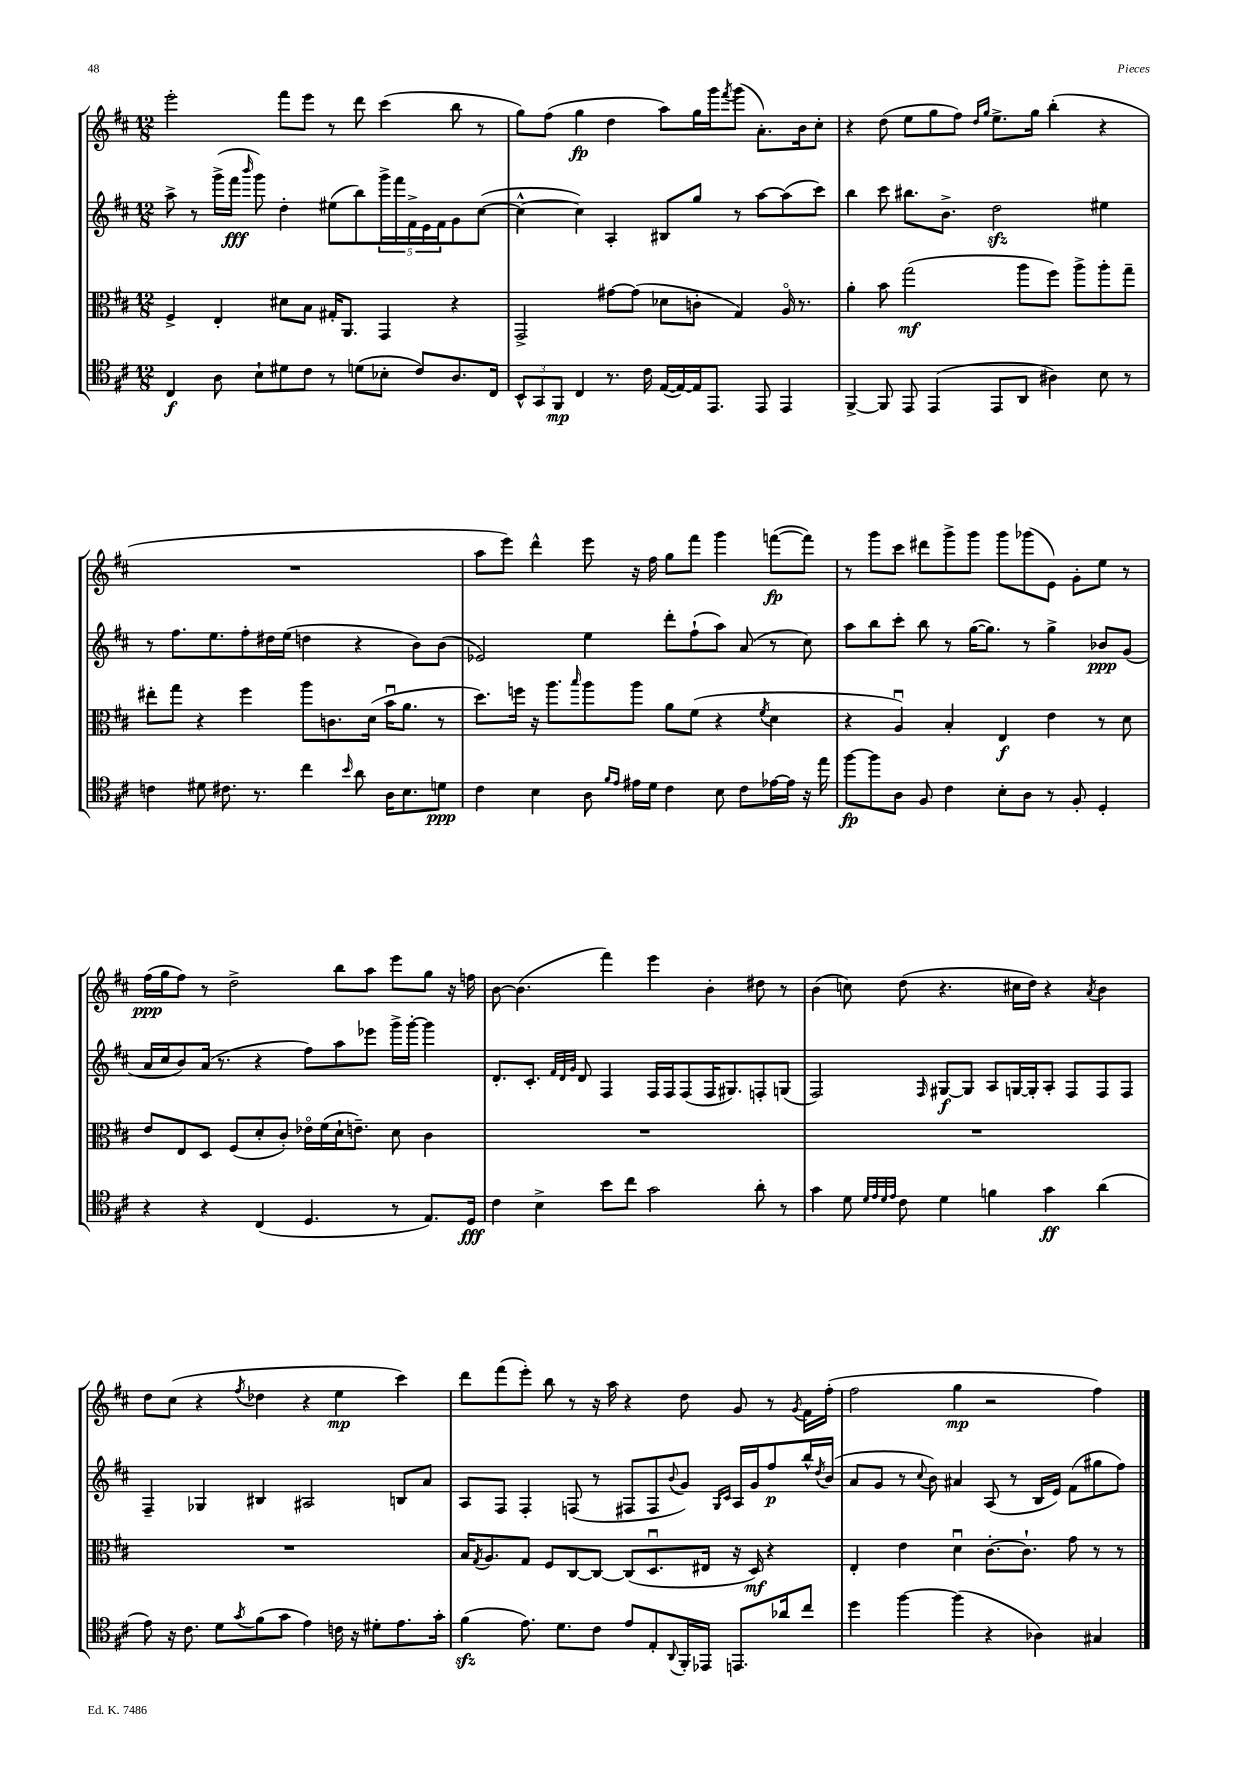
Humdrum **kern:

**kern	**kern	**kern	**kern
*staff4	*staff3	*staff2	*staff1
*clefC4	*clefC3	*clefG2	*clefG2
*k[f#c#]	*k[f#c#]	*k[f#c#]	*k[f#c#]
*M12/8	*M12/8	*M12/8	*M12/8
4C#	4F#^	8aa^	2eee'
.	.	8r	.
8A	4E'	(16ggg^	.
.	.	16fff#	.
.	.	16qqbbb	.
8B`	.	8ggg)	.
8d#	8d#	4dd'	8fff#
8c#	8B	.	8eee
8r	16G#'	(8ee#	8r
.	8.AA	.	.
(8d	.	8bb)	8ddd
8B-'	4GG	20ggg^	(4ccc#
.	.	20fff#	.
.	.	20f#^	.
8c#)	.	.	.
.	.	20e	.
.	.	20f#	.
8.A	4r	8g	8bb
.	.	([8cc#	8r
16C#	.	.	.
=	=	=	=
12BB^^	2GG^	4cc#^^_	8gg)
12GG	.	.	.
.	.	.	(8ff#
12FF#	.	.	.
4C#	.	4cc#])	4gg
8.r	[8g#	4A'	4dd
.	(8g#]	.	.
16c#	.	.	.
([16E	8d-	8B#	8aa)
16E_)	.	.	.
16E]	8c'	8gg	16gg
8.EE	.	.	16ggg
.	.	.	8qfff#
.	4G)	8r	(8ggg
8EE	.	[8aa	8.a')
4EE	16Ao	(8aa]	.
.	8.r	.	16b
.	.	8ccc#)	8cc#'
=	=	=	=
[4FF#^	4a'	4bb	4r
8FF#]	8b	8ccc#	(8dd
8EE	(2gg	8.bb#	8ee
(4EE	.	.	8gg
.	.	8.b^	.
.	.	.	8ff#)
.	.	.	16qqdd
.	.	.	16qqgg
8EE	.	2dd	8.ee^
8AA	8aa	.	.
.	.	.	16gg
4A#)	8ff#)	.	(4bb'
.	8aa^	.	.
8B	8aa'	4ee#	4r
8r	8gg~	.	.
=	=	=	=
4c	8ee#'	8r	1.r
.	8gg	8.ff#	.
8d#	4r	.	.
.	.	8.ee	.
8.c#	.	.	.
.	4ff#	8ff#'	.
8.r	.	.	.
.	.	16dd#	.
.	.	(16ee	.
4cc#	8aa	4dd	.
.	8.c	.	.
16qqb	.	.	.
8a	.	4r	.
.	(16d	.	.
16A	16bu	.	.
8.B	8.a	.	.
.	.	8b)	.
8d	8r	(8b	.
=	=	=	=
4c#	8.dd)	2e-)	8aa
.	.	.	8eee)
.	16ff	.	.
4B	16r	.	4ddd^^
.	8.aa	.	.
.	16qqbb	.	.
8A	8aa	4ee	8eee
16qqf#	.	.	.
16qqe	.	.	.
16e#	8aa	.	16r
16d	.	.	16ff#
4c#	8a	8ddd'	8gg
.	(8f#	(8ff#`	8fff#
8B	4r	8aa)	4ggg
8c#	.	(8a	.
.	8qf#	.	.
[16e-	4d	8r	([8fff
16e-]	.	.	.
16r	.	8cc#)	8fff])
16ee	.	.	.
=	=	=	=
[8ff#	4r	8aa	8r
8ff#]	.	8bb	8ggg
8A	4Au)	8ccc#'	8ccc#
8F#	.	8bb	8ddd#
4c#	4B'	8r	8ggg^
.	.	([16gg	8ggg
.	.	8.gg])	.
8B'	4E	.	8ggg
8A	.	8r	(8ggg-
8r	4e	4gg^	8e)
8F#'	.	.	8g'
4D'	8r	8b-	8ee
.	8d	(8g	8r
=	=	=	=
4r	8e	16a	(16ff#
.	.	16cc#	16gg
.	8E	8b)	8ff#)
4r	8D	(16a	8r
.	.	8.r	.
.	(8F#	.	2dd^
(4C#	8d'	4r	.
.	8c#')	.	.
4.D	16e-o	8ff#)	.
.	(16f#	.	.
.	16d`	8aa	8bb
.	8.e~)	.	.
.	.	8eee-	8aa
8r	8d	16ggg^	8eee
.	.	[16ggg'	.
8.E)	4c#	4ggg]	8gg
.	.	.	16r
16D	.	.	16ff
=	=	=	=
4c#	1.r	8.d'	[8b
.	.	.	(4.b]
.	.	8.c#'	.
4B^	.	.	.
.	.	32qqf#	.
.	.	32qqd	.
.	.	32qqg	.
.	.	8d	.
8b	.	4F#	4fff#)
8cc#	.	.	.
2g	.	16F#	4eee
.	.	16F#	.
.	.	(8F#	.
.	.	16F#	4b'
.	.	8.G#)	.
8a'	.	8F'	8dd#
8r	.	(8G	8r
=	=	=	=
4g	1.r	2F#)	(4b
8d	.	.	8cc)
32qqd	.	.	.
32qqe	.	.	.
32qqd	.	.	.
32qqe	.	.	.
8c#	.	.	(8dd
.	.	16qqF#	.
4d	.	[8G#	4.r
.	.	8G#]	.
4f	.	8A	.
.	.	[16G	16cc#
.	.	16G']	16dd)
4g	.	8A'	4r
.	.	8F#	.
.	.	.	8qa
(4a	.	8F#	4b
.	.	8F#	.
=	=	=	=
8e)	1.r	4F#~	8dd
16r	.	.	(8cc#
8.c#	.	.	.
.	.	4G-	4r
8d	.	.	.
8qg	.	.	8qff#
(8f#	.	4B#	4dd-
8g	.	.	.
4e)	.	2A#	4r
16c	.	.	4ee
16r	.	.	.
8d#'	.	.	.
8.e	.	8B	4ccc#)
.	.	8a	.
16g'	.	.	.
=	=	=	=
(4f#	16B	8A	8ddd
.	8qG	.	.
.	8.A	.	.
.	.	8F#	(8fff#
8.e)	8G	4F#'	8eee')
.	8F#	.	8bb
8.d	.	.	.
.	[8C#	(8F	8r
8c#	8C#_	8r	16r
.	.	.	16aa
8e	(8C#]	8F#	4r
8E'	8.Du	8F#	.
8qqAA	.	8qqb	.
16FF#'	.	8g)	8dd
16EE-	16E#	.	.
.	.	16qqG	.
.	.	16qqc#	.
8.EE	16r	16A	8g
.	16D)	16g	.
.	4r	8ff#	8r
16a-	.	.	.
.	.	.	8qg
8cc#	.	16bb^^	16f#
.	.	8qdd	.
.	.	(16b	(16ff#'
=	=	=	=
4dd	4E'	8a	2ff#
.	.	8g	.
[4ff#	4e	8r	.
.	.	8qqcc#	.
.	.	8b)	.
(4ff#]	4du	4a#	4gg
4r	[8.c#'	(8A	2r
.	.	8r	.
.	8.c#`]	.	.
4A-)	.	16B	.
.	.	16e)	.
.	8g	(8f#	.
4G#	8r	8gg#	4ff#)
.	8r	8ff#)	.
==	==	==	==
*-	*-	*-	*-
